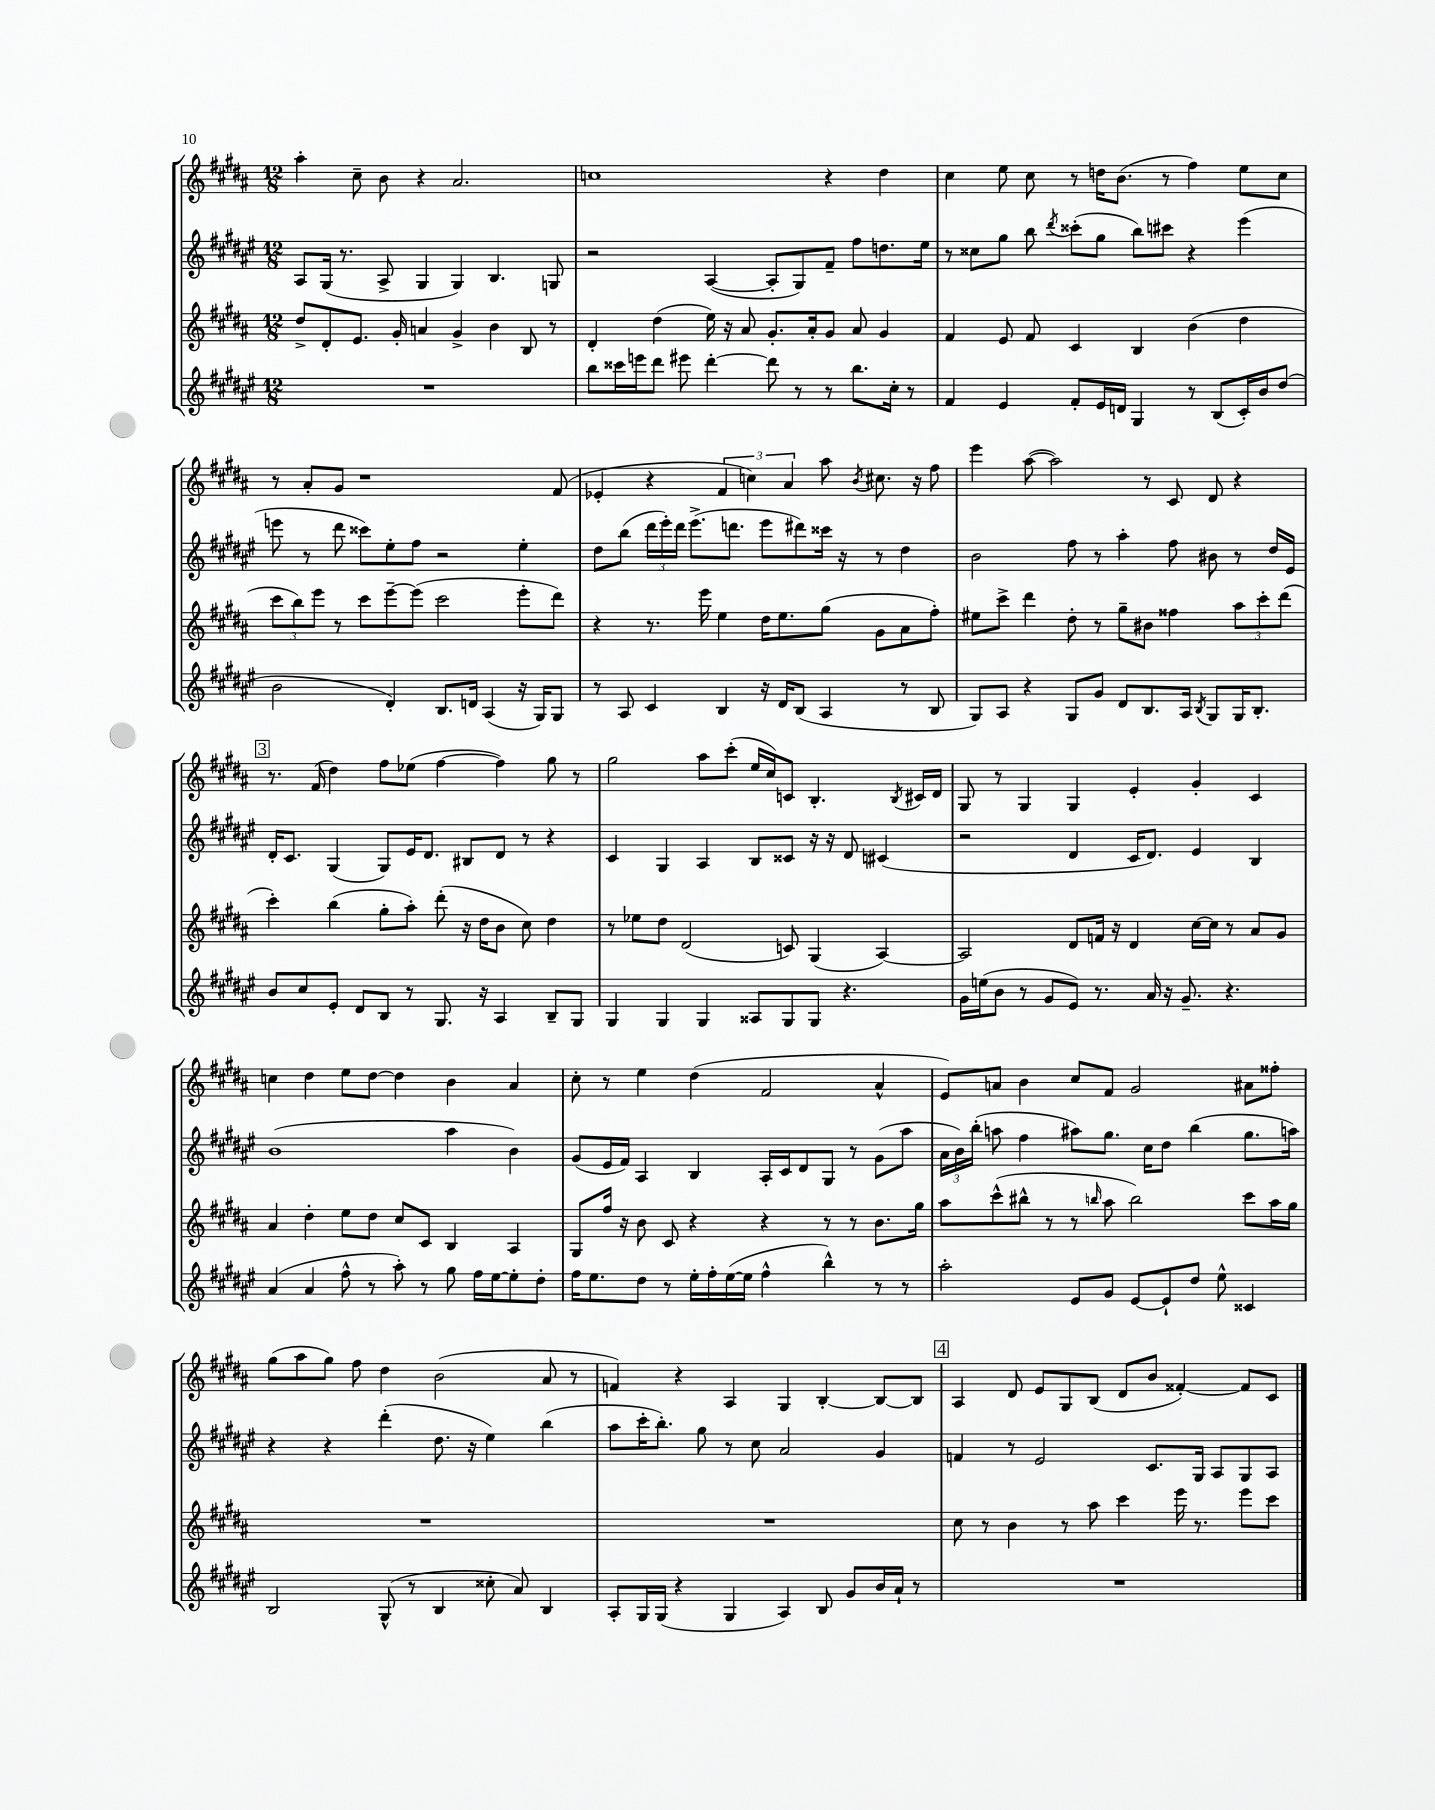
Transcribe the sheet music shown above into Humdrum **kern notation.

**kern	**kern	**kern	**kern
*staff4	*staff3	*staff2	*staff1
*clefG2	*clefG2	*clefG2	*clefG2
*k[f#c#g#d#a#e#]	*k[f#c#g#d#a#]	*k[f#c#g#d#a#e#]	*k[f#c#g#d#a#]
*M12/8	*M12/8	*M12/8	*M12/8
1.r	8dd#^/L	8A#/L	4aa#'\
.	8d#'/	(16G#/Jk	.
.	.	8.r	.
.	8.e/J	.	8cc#~\
.	.	8A#^/	8b\
.	16g#'/	.	.
.	4a/	4G#/	4r
.	4g#^/	4G#/)	2.a#/
.	4b\	4.B/	.
.	8B/	.	.
.	8r	8G/	.
=	=	=	=
8bb\L	4d#'/	2r	1cc
16ccc##\L	.	.	.
16eee\J	.	.	.
8ddd#\J	(4dd#\	.	.
8eee#\	.	.	.
[4ddd#'\	16ee\)	([4A#/	.
.	16r	.	.
.	8a#/	.	.
8ddd#\]	8.g#'/L	8A#'/]L	.
8r	.	8G#/)	.
.	16a#'/k	.	.
8r	8g#/J	8f#~/J	4r
8.bb\L	8a#/	8ff#\L	.
.	4g#/	8.dd\	4dd#\
16cc#'\Jk	.	.	.
8r	.	.	.
.	.	16ee#\Jk	.
=	=	=	=
4f#/	4f#/	8r	4cc#\
.	.	8cc##\L	.
4e#/	8e/	8gg#\J	8ee\
.	8f#/	8bb\	8cc#\
.	.	8qddd#/	.
8f#'/L	4c#/	(8ccc##'\L	8r
16e#/L	.	8gg#\J	16dd\LK
16d/JJ	.	.	(8.b\J
4G#/	4B/	8bb\L)	.
.	.	8ccc#\J	8r
8r	(4b\	4r	4ff#\)
(8B/L	.	.	.
16c#'/L)	4dd#\	(4eee#\	8ee\L
16b/J	.	.	.
(8dd#/J	.	.	8cc#\J
=	=	=	=
2b\	12ccc#\L	8eee\	8r
.	12bb\)	.	.
.	.	8r	8a#'/L
.	12eee\J	.	.
.	8r	8ddd#\	8g#/J
.	8ccc#\L	8ccc##\L)	1r
4d#'/)	[8eee~\	8ee#'\	.
.	(8eee\]J	8ff#\J	.
8.B/L	2ccc#\	2r	.
16d/Jk	.	.	.
(4A#/	.	.	.
16r	8eee'\L	4ee#'\	.
16G#/LK)	.	.	.
8G#/J	8ddd#\J)	.	(8f#/
=	=	=	=
8r	4r	8dd#\L	4e-'/
8A#/	.	(8bb\J	.
4c#/	8.r	24ddd#\LL	4r
.	.	24eee#'\)	.
.	.	24ddd#\JJ	.
.	.	(8.eee#^\L	.
.	16eee\	.	.
4B/	4ee\	.	6f#/
.	.	8.ddd\J	.
.	.	.	6cc\)
16r	16dd#\LK	8eee#\L	.
16d#/LK	8.ee\	.	.
.	.	.	6a#/
(8B/J	.	8ddd#\)	.
4A#/	(8gg#\J	16ccc##\Jk	8aa#\
.	.	16r	.
.	.	.	8qb/
.	8g#\L	8r	8.cc#\
8r	8a#\	4dd#\	.
.	.	.	16r
8B/	8ff#'\J)	.	8ff#\
=	=	=	=
8G#/L)	8ee#\L	2b\	4eee\
8A#/J	8ccc#^\J	.	.
4r	4ddd#\	.	([8aa#\
.	.	.	2aa#\])
8G#/L	8dd#'\	8ff#\	.
8g#/J	8r	8r	.
8d#/L	8gg#~\L	4aa#'\	.
8.B/	8b#\J	.	8r
.	4ff##\	8ff#\	8c#/
16A#/Jk	.	.	.
8qB/	.	.	.
8G#/L	.	8b#\	8d#/
16G#/K	12aa#\L	8r	4r
8.B'/J	.	.	.
.	12ccc#'\	.	.
.	.	16dd#/LL	.
.	(12ddd#\J	.	.
.	.	16e#/JJ	.
=	=	=	=
8b/L	4ccc#'\)	16d#'/LK	8.r
.	.	8.c#/J	.
8cc#/	.	.	.
.	.	.	(16f#/
8e#'/J	(4bb\	(4G#/	4dd#\)
8d#/L	.	.	.
8B/J	8gg#'\L	8G#/L)	8ff#\L
8r	8aa#'\J)	16e#/K	(8ee-\J
.	.	8.d#/J	.
8.G#/	(8ddd#'\	.	[4ff#\
.	16r	8B#/L	.
16r	16dd#\LK	.	.
4A#/	8b\J	8d#/J	4ff#\])
.	8cc#\)	8r	.
8B~/L	4dd#\	4r	8gg#\
8G#/J	.	.	8r
=	=	=	=
4G#/	8r	4c#/	2gg#\
.	8ee-\L	.	.
4G#/	8dd#\J	4G#/	.
.	(2d#/	.	.
4G#/	.	4A#/	8aa#\L
.	.	.	(8ccc#'\J
8A##/L	.	8B/L	16ee/LL
.	.	.	16cc#/J)
8G#/	8c/)	8c##/J	8c/J
8G#/J	(4G#/	16r	4.B'/
.	.	16r	.
4.r	.	8d#/	.
.	[4A#/)	(4c#/	.
.	.	.	8qB/
.	.	.	16c#/LL
.	.	.	16d#/JJ
=	=	=	=
16g#\LL	2A#/]	2r	8G#/
(16ee\J	.	.	.
8b\J	.	.	8r
8r	.	.	4G#/
8g#/L	.	.	.
8e#/J)	8d#/L	4d#/	4G#/
8.r	16f/Jk	.	.
.	16r	.	.
.	4d#/	16c#/LK	4e'/
16a#/	.	8.d#/J)	.
16r	.	.	.
8.g#~/	.	.	.
.	[16cc#\LL	4e#/	4g#'/
.	16cc#\]JJ	.	.
4.r	8r	.	.
.	8a#/L	4B/	4c#/
.	8g#/J	.	.
=	=	=	=
(4a#/	4a#/	(1b	4cc\
4a#/	4dd#'\	.	4dd#\
8ff#^^\	8ee\L	.	8ee\L
8r	8dd#\J	.	[8dd#\J
8aa#'\)	8cc#/L	.	4dd#\]
8r	8c#/J	.	.
8gg#\	4B/	4aa#\	4b\
16ff#\LL	.	.	.
[16ee#\J	.	.	.
8ee#'\]	4A#/	4b\)	4a#/
8dd#'\J	.	.	.
=	=	=	=
16ff#\LK	8G#/L	(8g#/L	8cc#'\
8.ee#\	.	.	.
.	16ff#/Jk	16e#/L	8r
.	16r	16f#/JJ)	.
8dd#\J	8b\	4A#/	4ee\
8r	8c#/	.	.
16ee#'\LL	4r	4B/	(4dd#\
16ff#'\	.	.	.
([16ee#\	.	.	.
16ee#\]JJ	.	.	.
4ff#^^\	4r	16A#'/LL	2f#/
.	.	16c#/J	.
.	.	8d#/	.
4bb^^\)	8r	8G#/J	.
.	8r	8r	.
8r	8.b\L	(8g#\L	4a#^^/
8r	.	8aa#\J	.
.	16gg#\Jk	.	.
=	=	=	=
2aa#'\	8aa#\L	24a#\LL	8e/L)
.	.	24b\)	.
.	.	(24bb'\JJ	.
.	(8ccc#^^\	8aa\	8a/J
.	8bb#^^\J	4ff#\	4b\
.	8r	.	.
8e#/L	8r	8aa#\L)	8cc#/L
.	16qqbb/	.	.
8g#/J	8aa#\	8.gg#\J	8f#/J
[8e#/L	2bb\)	.	2g#/
.	.	16cc#\LK	.
8e#`/]	.	8dd#\J	.
8dd#/J	.	(4bb\	.
8ee#^^\	.	.	.
4c##/	8ccc#\L	8.gg#\L	8a#\L
.	16aa#\L	.	8ff##'\J
.	16gg#\JJ	16aa\Jk)	.
=	=	=	=
2B/	1.r	4r	(8gg#\L
.	.	.	8aa#\
.	.	4r	8gg#\J)
.	.	.	8ff#\
(8G#^^/	.	(4ddd#'\	4dd#\
8r	.	.	.
4B/	.	8.dd#\	(2b\
.	.	16r	.
8cc##'\	.	4ee#\)	.
8a#/)	.	.	.
4B/	.	(4bb\	8a#/
.	.	.	8r
=	=	=	=
8A#'/L	1.r	8aa#\L	4f/)
16G#/L	.	16ccc#'\K	.
(16G#/JJ	.	8.bb'\J)	.
4r	.	.	4r
.	.	8gg#\	.
4G#/	.	8r	4A#/
.	.	8cc#\	.
4A#/)	.	2a#/	4G#/
8B/	.	.	[4B'/
8g#/L	.	.	.
16b/L	.	4g#/	8B/_L
16a#`/JJ	.	.	.
8r	.	.	8B/]J
=	=	=	=
1.r	8cc#\	4f/	4A#/
.	8r	.	.
.	4b\	8r	8d#/
.	.	2e#/	8e/L
.	8r	.	8G#/
.	8aa#\	.	(8B/J
.	4ccc#\	.	8d#/L
.	.	8.c#/L	8b/J
.	16eee\	.	[4f##'/)
.	8.r	16G#/Jk	.
.	.	8A#/L	.
.	8eee\L	8G#/	8f##/]L
.	8ccc#\J	8A#/J	8c#/J
==	==	==	==
*-	*-	*-	*-
